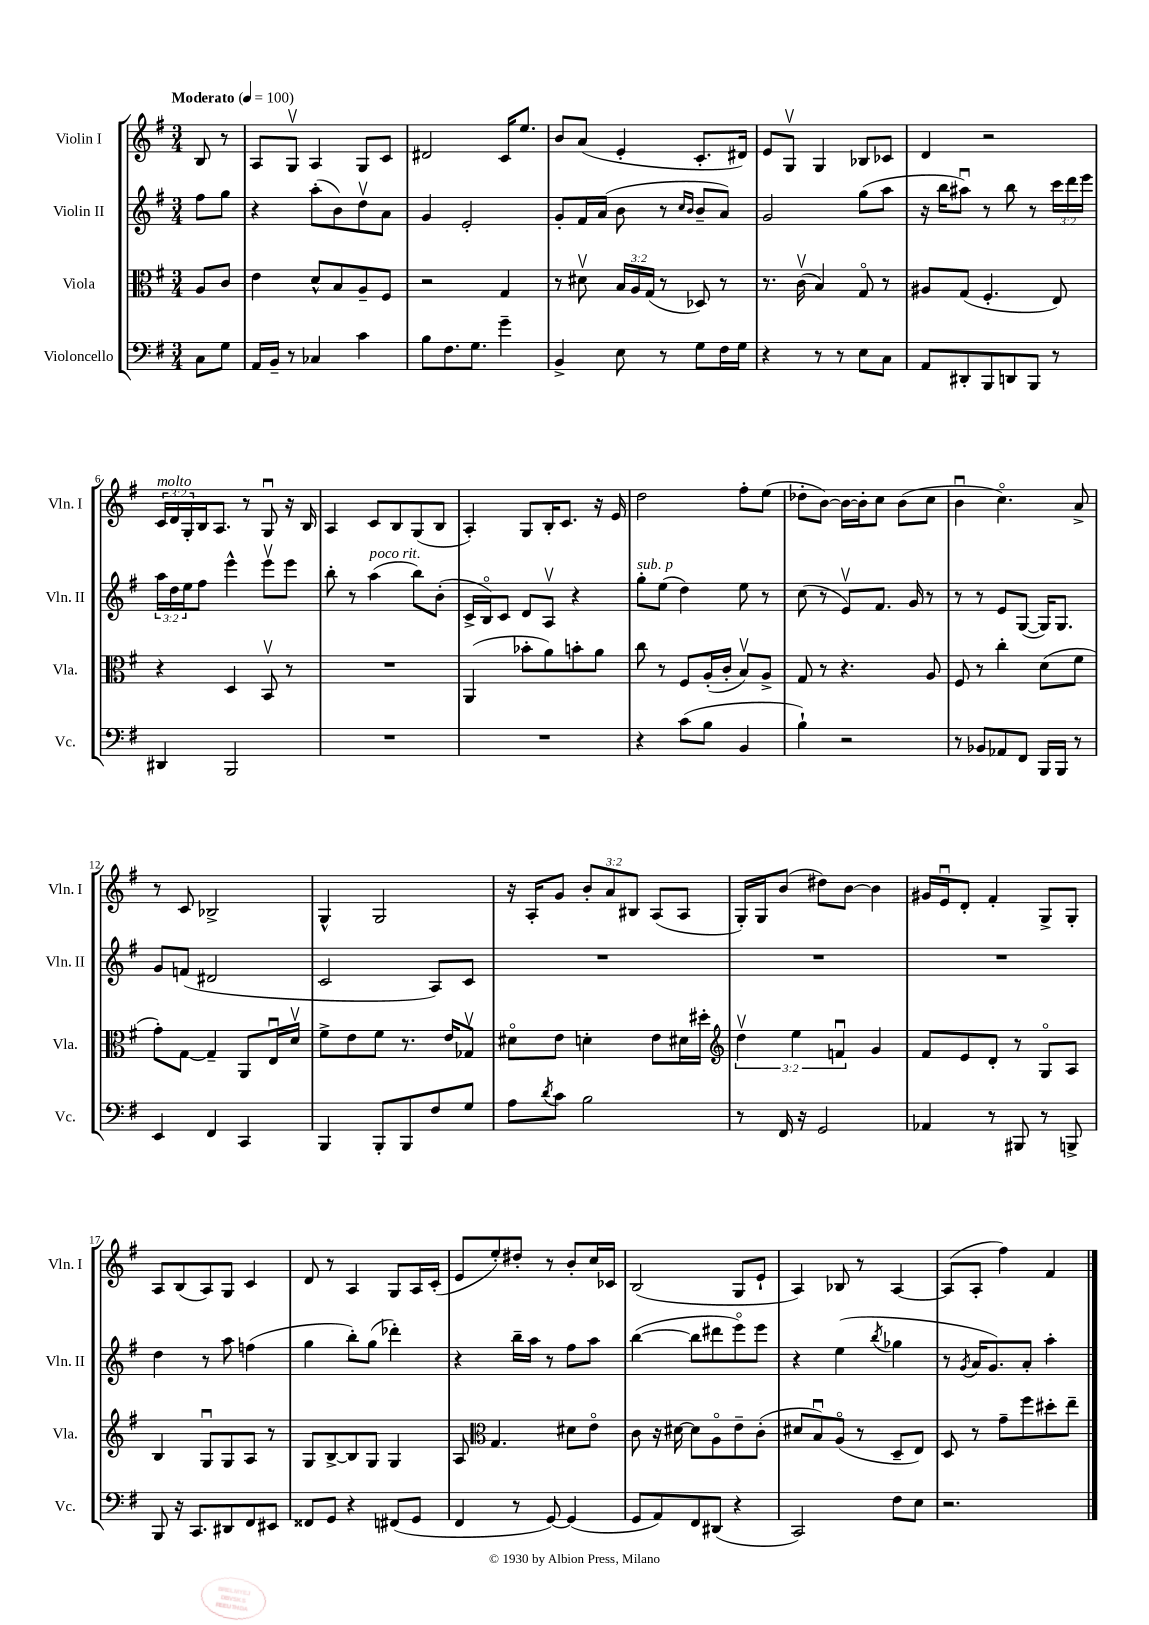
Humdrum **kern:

**kern	**kern	**kern	**kern
*part4	*part3	*part2	*part1
*staff4	*staff3	*staff2	*staff1
*I"Violoncello	*I"Viola	*I"Violin II	*I"Violin I
*I'Vc.	*I'Vla.	*I'Vln. II	*I'Vln. I
*clefF4	*clefC3	*clefG2	*clefG2
*k[f#]	*k[f#]	*k[f#]	*k[f#]
*M3/4	*M3/4	*M3/4	*M3/4
*MM100	*MM100	*MM100	*MM100
=	=	=	=
!	!	!	!LO:TX:a:B:t=Moderato
8C\L	8A/L	8ff#\L	8B/
8G\J	8c/J	8gg\J	8r
=1	=1	=1	=1
16AA/LL	4e\	4r	8A/L
16BB~/JJ	.	.	.
8r	.	.	8Gv/J
4C-X/	8d^^/L	(8aa'\L	4A/
.	8B/	8b\)	.
4c\	8A~/	8ddv\	8G/L
.	8F#/J	8a\J	8c/J
=2	=2	=2	=2
8B\L	2r	4g/	2d#X/
8.F#\	.	.	.
.	.	2e'/	.
8.G\J	.	.	.
4g~\	4G/	.	16c/KL
.	.	.	8.ee/J
=3	=3	=3	=3
4BB^/	8r	8g'/L	8b/L
.	8d#Xv\	16f#/L	(8a/J
.	.	(16a/JJ	.
8E\	24B/LL	8b\	4e'/
.	24A/	.	.
.	(24G/JJ	.	.
8r	8r	8r	.
.	.	16qqcc/LL	.
.	.	16qqb/JJ	.
8G\L	8D-X/)	8b~/L	8.c'/L
16F#\L	8r	8a/J)	.
16G\JJ	.	.	16d#X/Jk)
=4	=4	=4	=4
4r	8.r	2g/	8e/L
.	.	.	8Gv/J
.	(16cv\	.	.
8r	4B/)	.	4G/
8r	.	.	.
8E\L	8G/	(8gg\L	8B-X/L
8C\J	8r	8aa\J	8c-X/J
=5	=5	=5	=5
8AA/L	8A#X/L	16r	4d/
.	.	16bb\KL	.
8DD#X'/	(8G/J	8aa#Xu\J)	.
8BBB/	4.F#'/	8r	2r
8DDn/	.	8bb\	.
8BBB/J	.	8r	.
8r	8E/)	24ccc\LL	.
.	.	24ddd\	.
.	.	24eee\JJ	.
!!LO:LB:g=z
=6	=6	=6	=6
!	!	!	!LO:TX:a:i:t=molto
4DD#X/	4r	24aa\LL	24c/LL
.	.	24dd\	24d/
.	.	24ee\J	24G'/
.	.	8ff#\J	16B/J
.	.	.	8.A/J
2BBB/	4D/	4eee^^\	.
.	.	.	8r
.	8BBv/	8eeev\L	8Gu/
.	8r	8eee\J	16r
.	.	.	16B/
=7	=7	=7	=7
2.r	2.r	8bb'\	4A/
.	.	8r	.
!	!	!LO:TX:a:i:t=poco rit.	!
.	.	(4aa\	8c/L
.	.	.	8B/
.	.	8bb\L)	(8G/
.	.	(8b'\J	8B/J
=8	=8	=8	=8
2.r	(4AA/	16c^/LL	4A'/)
.	.	16B/J)	.
.	.	8c/J	.
.	8b-X'\L	8d/L	8G/L
.	8a\)	8Av/J	16B'/K
.	.	.	8.c/J
.	8bn'\	4r	.
.	8a\J	.	16r
.	.	.	16e/
=9	=9	=9	=9
!	!	!LO:TX:a:i:t=sub. p	!
4r	8cc\	8gg'\L	2dd\
.	8r	(8ee\J	.
(8c\L	8F#/L	4dd\)	.
8B\J	(16A'/L	.	.
.	16c'/JJ	.	.
4BB/	8Bv/L)	8ee\	8ff#'\L
.	8A^/J	8r	(8ee\J
=10	=10	=10	=10
4B`\)	8G/	(8cc\	8dd-X'\L
.	8r	8r	[8b\J)
2r	4.r	8ev/L)	16b\LL_
.	.	.	16b'\J]
.	.	8.f#/J	8cc\J
.	.	.	(8b\L
.	.	16g/	.
.	8A/	8r	8cc\J
=11	=11	=11	=11
8r	8F#/	8r	4bu\
8BB-X/L	8r	8r	.
8AA-X/	4cc'\	8e/L	4.cc\)
8FF#/J	.	([8G/J	.
16BBB/LL	(8d\L	16G/KL])	.
16BBB/JJ	.	8.G/J	.
8r	8f#\J	.	8a^/
!!LO:LB:g=z
=12	=12	=12	=12
4EE/	8g'\L)	8g/L	8r
.	[8G\J	(8fn/J	8c/
4FF#/	4G~/]	2d#X/	2B-X^/
4CC/	8AA/L	.	.
.	16Eu/L	.	.
.	16dv/JJ	.	.
=13	=13	=13	=13
4BBB/	8f#^\L	2c/	4G^^/
.	8e\	.	.
8BBB'/L	8f#\J	.	2G/
8BBB/	8.r	.	.
8F#/	.	8A/L)	.
.	16e/KL	.	.
8G/J	8G-Xv/J	8c/J	.
=14	=14	=14	=14
8A\L	8d#X\L	2.r	16r
.	.	.	16A'/KL
8qd/	.	.	.
8c\J	8e\J	.	8g/J
2B\	4dn'\	.	12b'/L
.	.	.	12a/
.	.	.	12B#X/J
.	8e\L	.	(8A/L
.	16d#X\L	.	8A/J
.	16dd#X'\JJ	.	.
=15	=15	=15	=15
*	*clefG2	*	*
8r	6ddv\	2.r	16G'/LL)
.	.	.	16G/J
16FF#/	.	.	(8b/J
.	6ee\	.	.
16r	.	.	.
2GG/	.	.	8dd#X\L)
.	6fnu/	.	.
.	.	.	[8b\J
.	4g/	.	4b\]
=16	=16	=16	=16
4AA-X/	8f#/L	2.r	16g#X/LL
.	.	.	16eu/J
.	8e/	.	8d'/J
8r	8d'/J	.	4f#'/
8BBB#X/	8r	.	.
8r	8G/L	.	8G^/L
8BBBn^/	8A/J	.	8G'/J
!!LO:LB:g=z
=17	=17	=17	=17
8BBB/	4B/	4dd\	8A/L
16r	.	.	(8B/
8.CC/L	.	.	.
.	8Gu/L	8r	8A/)
8DD#X/	8G/	8aa\	8G/J
8FF#/	8A/J	(4ffn\	4c/
8EE#X/J	8r	.	.
=18	=18	=18	=18
8FF##X/L	8G/L	4gg\	8d/
8GG/J	[8B^/	.	8r
4r	8B/]	8bb'\L)	4A/
.	8G/J	(8gg\J	.
(8FF#X/L	4G/	4ddd-X'\)	8G/L
8GG/J	.	.	16A/L
.	.	.	(16c'/JJ
=19	=19	=19	=19
4FF#/	8A/	4r	8e/L
*	*clefC3	*	*
.	4.G/	.	8ee'/)
8r	.	16bb~\LL	8dd#X'/J
.	.	16aa\JJ	.
[8GG/)	.	8r	8r
(4GG/]	8d#X\L	8ff#\L	8b'/L
.	8e\J	8aa\J	16cc/L
.	.	.	16c-X/JJ
=20	=20	=20	=20
8GG/L	8c\	([4bb\	(2B/
8AA/)	16r	.	.
.	[16d#X\	.	.
8FF#/	8d#\L]	8bb\L]	.
(8DD#X/J	8A\	8ddd#X\	.
4r	8e~\	8eee\)	8G/L
.	(8c'\J	8eee\J	8e`/J
=21	=21	=21	=21
2CC/)	8d#X/L	4r	4A/)
.	8Bu/)	.	.
.	(8A/J	(4ee\	8B-X/
.	8r	.	8r
.	.	8qbb/	.
8F#\L	8D~/L	4gg-X\	[4A/
8E\J	8E/J)	.	.
=22	=22	=22	=22
2.r	8D/	8r	(8A/L]
.	.	8qg/	.
.	8r	16a/KL	8A'/J
.	.	8.g/)	.
.	8g~\L	.	4ff#\)
.	8ff#\	8a'/J	.
.	8dd#X'\	4aa'\	4f#/
.	8ee~\J	.	.
==	==	==	==
*-	*-	*-	*-
